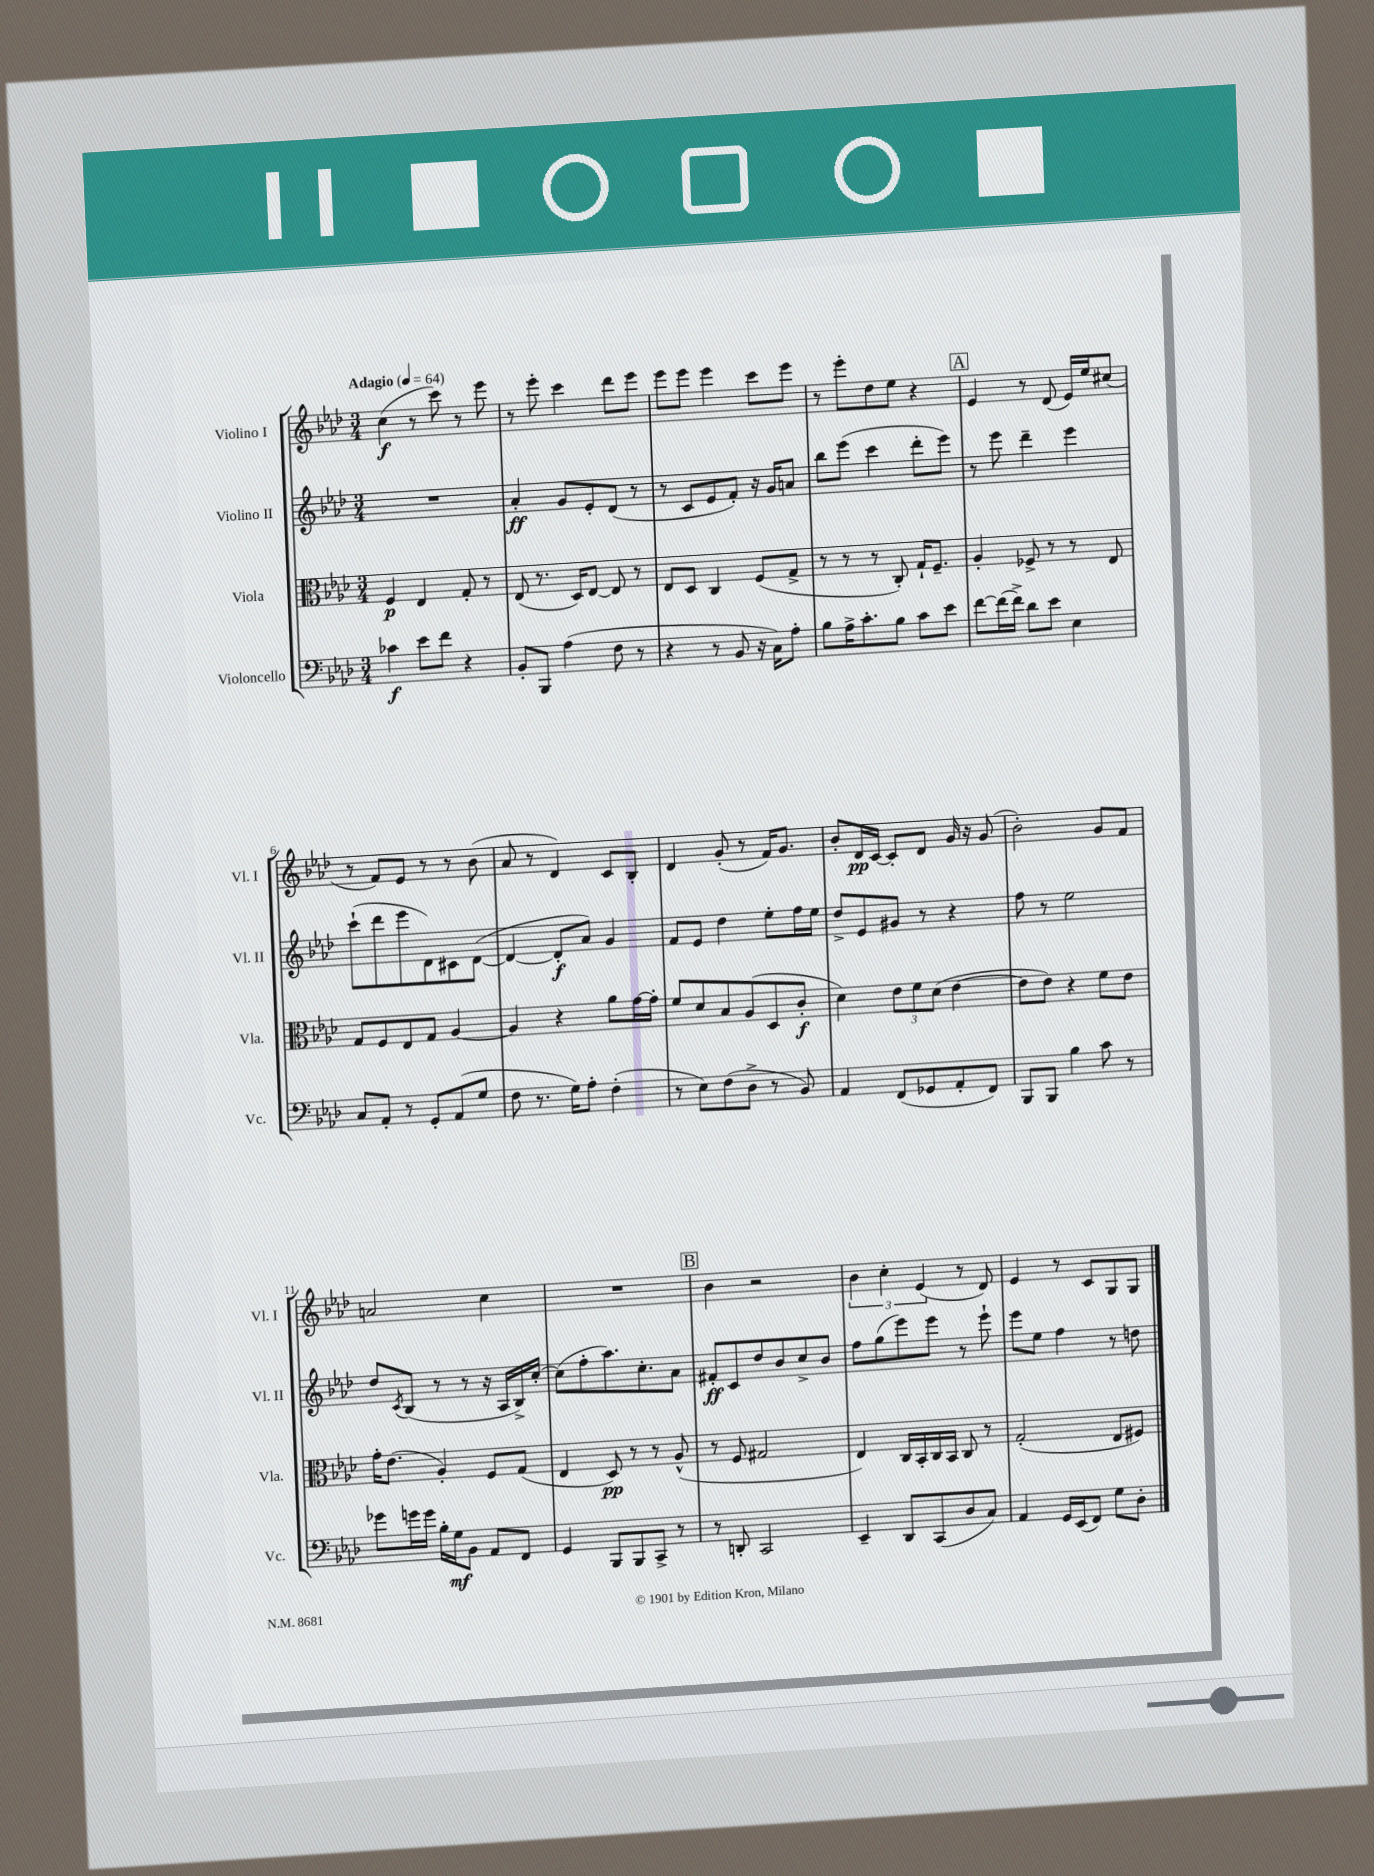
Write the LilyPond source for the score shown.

<<
\new StaffGroup <<
\new Staff = "s0" \with { instrumentName = "Violino I" shortInstrumentName = "Vl. I" } {
    \clef treble \key aes \major \numericTimeSignature \time 3/4 \tempo "Adagio" 4 = 64
    c''4\f( r8 c'''8) r8 ees'''8 |
    r8 ees'''8-. c'''4 des'''8 ees'''8 |
    ees'''8 ees'''8 ees'''4 c'''8 ees'''8 |
    r8 ees'''8-. des''8 ees''8 r4 |
    \mark \markup { \box "A" } ees'4 r8 des'8( ees'16) ees''16 cis''8( |
    r8 f'8) ees'8 r8 r8 bes'8( |
    aes'8 r8 des'4) c'8 bes8-. |
    des'4 g'8-.( r8 f'16) g'8. |
    bes'8-. des'16\pp c'16~ c'8-. des'8 g'16 r16 g'8( |
    bes'2-.) g'8 f'8 |
    a'2 c''4 |
    R2. |
    \mark \markup { \box "B" } bes'4 r2 |
    \tuplet 3/2 { bes'4 c''4-. ees'4( } r8 des'8) |
    ees'4 r8 c'8 g8 g8 \bar "|." |
}
\new Staff = "s1" \with { instrumentName = "Violino II" shortInstrumentName = "Vl. II" } {
    \clef treble \key aes \major \numericTimeSignature \time 3/4
    R2. |
    aes'4-.\ff g'8 ees'8-. des'8( r8 |
    r8 c'8 ees'8 f'8-.) r16 g'16 a'8 |
    bes''8 ees'''8( c'''4 des'''8-. ees'''8) |
    \mark \markup { \box "A" } r8 ees'''8 des'''4-- ees'''4 |
    c'''8-!( des'''8 ees'''8 des'8) cis'8 des'8~( |
    des'4~ des'8-.\f aes'8) g'4 |
    f'8 ees'8 des''4 ees''8-. f''16 ees''16 |
    des''8-> ees'8 gis'8 r8 r4 |
    f''8 r8 ees''2 |
    des''8 \acciaccatura { c'8 } bes8( r8 r8 r16 aes16 bes16->) c''16~-. |
    c''8( f''8-. aes''8.) c''8.-. aes'8 |
    \mark \markup { \box "B" } fis'8-.\ff c'8 des''8 bes'8 c''8-> bes'8 |
    f''8 g''8( ees'''8) ees'''8 r8 ees'''8-! |
    ees'''8 ees''8 f''4 r8 d''8 \bar "|." |
}
\new Staff = "s2" \with { instrumentName = "Viola" shortInstrumentName = "Vla." } {
    \clef alto \key aes \major \numericTimeSignature \time 3/4
    f4\p ees4 g8-. r8 |
    ees8( r8. des16) ees8~ ees8 r8 |
    ees8 des8 c4 f8( g8-> |
    r8 r8 r8 c8-.) g16-! f8.-- |
    \mark \markup { \box "A" } aes4-. fes8-> r8 r8 ees8 |
    g8 f8 ees8 g8 aes4~ |
    aes4 r4 aes'8 g'16~ g'16-. |
    f'8 des'8 bes8 aes8( des8 c'8-.\f |
    des'4) \tuplet 3/2 { ees'8 f'8 des'8( } ees'4~ |
    ees'8 ees'8) r4 f'8 ees'8 |
    g'16-. ees'8.( aes4-.) f8 g8( |
    ees4 des8\pp) r8 r8 aes8-^( |
    \mark \markup { \box "B" } r8 f8 gis2 |
    ees4) c16 bes,16-. c16 bes,16 c8 r8 |
    g2-.( ees8 fis8) \bar "|." |
}
\new Staff = "s3" \with { instrumentName = "Violoncello" shortInstrumentName = "Vc." } {
    \clef bass \key aes \major \numericTimeSignature \time 3/4
    ces'4\f ees'8 f'8 r4 |
    bes,8-. bes,,8 aes4( f8 r8 |
    r4 r8 bes,8 r16 c16) aes8-. |
    bes8 aes16-> c'8.-. bes8 c'8 ees'8 |
    \mark \markup { \box "A" } f'8~ f'16( f'16->) des'8 ees'8 ees4 |
    c8 aes,8-. r8 g,8-. aes,8( g8 |
    f8 r8. g16) aes8-. f4-.( |
    r8 ees8) f8( des8-> r8 bes,8) |
    aes,4 f,8( ges,8 aes,8-. f,8) |
    bes,,8 bes,,8 bes4 c'8 r8 |
    ges'8 g'16 g'16 bes16-. g16\mf bes,8 aes,8 f,8 |
    g,4 bes,,8 bes,,8 c,8-> r8 |
    \mark \markup { \box "B" } r8 d,8-. c,2 |
    ees,4-- des,8 c,8( des8 c8) |
    aes,4 g,16 ees,16( f,8) g8 des8-. \bar "|." |
}
>>
>>
